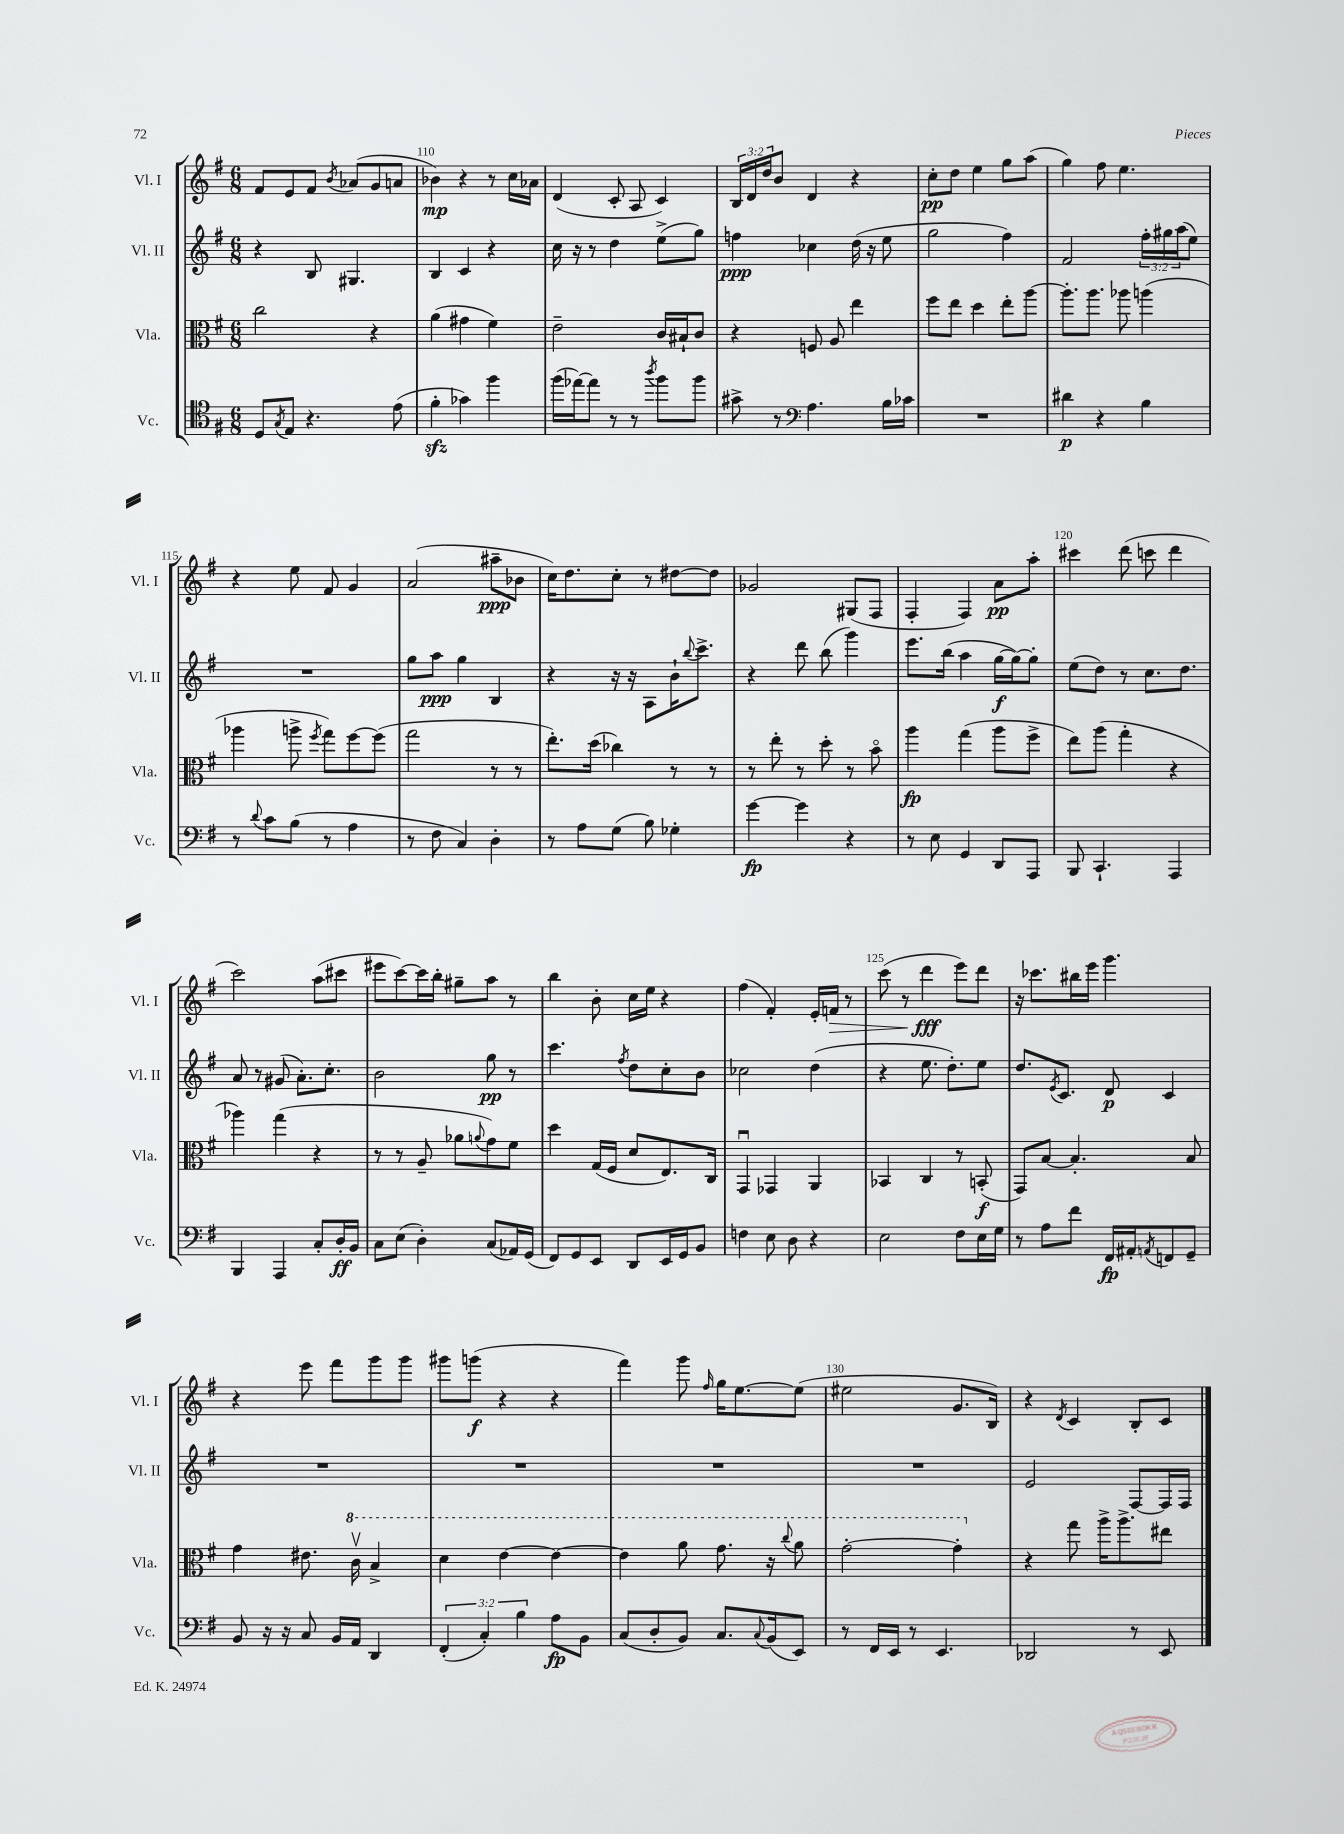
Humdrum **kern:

**kern	**dynam	**kern	**dynam	**kern	**dynam	**kern	**dynam
*part4	*part4	*part3	*part3	*part2	*part2	*part1	*part1
*staff4	*staff4	*staff3	*staff3	*staff2	*staff2	*staff1	*staff1
*I"Vc.	*	*I"Vla.	*	*I"Vl. II	*	*I"Vl. I	*
*I'Vc.	*	*I'Vla.	*	*I'Vl. II	*	*I'Vl. I	*
*clefC4	*	*clefC3	*	*clefG2	*	*clefG2	*
*k[f#]	*	*k[f#]	*	*k[f#]	*	*k[f#]	*
*M6/8	*	*M6/8	*	*M6/8	*	*M6/8	*
=109	=109	=109	=109	=109	=109	=109	=109
8D/L	.	2cc\	.	4r	.	8f#/L	.
8qG/	.	.	.	.	.	.	.
8E/J	.	.	.	.	.	8e/	.
4.r	.	.	.	8B/	.	8f#/J	.
.	.	.	.	.	.	8qb/	.
.	.	.	.	4.G#X/	.	(8a-X/L	.
.	.	4r	.	.	.	8g/	.
(8e\	.	.	.	.	.	8an/J	.
=110	=110	=110	=110	=110	=110	=110	=110
4f#zz'\	.	(4a\	.	4B/	.	4b-X\)	mp
4g-X\)	.	4g#X\	.	4c/	.	4r	.
4ff#\	.	4f#\)	.	4r	.	8r	.
.	.	.	.	.	.	16cc\LL	.
.	.	.	.	.	.	16a-X\JJ	.
=111	=111	=111	=111	=111	=111	=111	=111
(16ff#\LL	.	2e~\	.	16cc\	.	(4d/	.
[16ee-X\J)	.	.	.	16r	.	.	.
8ee-\J]	.	.	.	8r	.	.	.
8r	.	.	.	4dd\	.	8c'/	.
8r	.	.	.	.	.	8A/	.
8qaa/	.	.	.	.	.	.	.
8ff#\L	.	16c/LL	.	(8ee^\L	.	4c/)	.
.	.	16B#X`/J	.	.	.	.	.
8ff#\J	.	8c/J	.	8gg\J)	.	.	.
=112	=112	=112	=112	=112	=112	=112	=112
8g#X^\	.	4r	.	4ffn\	ppp	24B/LL	.
.	.	.	.	.	.	24d/	.
.	.	.	.	.	.	24dd/J	.
8r	.	.	.	.	.	8b/J	.
*clefF4	*	*	*	*	*	*	*
4.A\	.	8Fn/	.	4cc-X\	.	4d/	.
.	.	8A/	.	.	.	.	.
.	.	4ee\	.	(16dd\	.	4r	.
.	.	.	.	16r	.	.	.
16B\LL	.	.	.	8ee\	.	.	.
16c-X\JJ	.	.	.	.	.	.	.
=113	=113	=113	=113	=113	=113	=113	=113
2.r	.	8ff#\L	.	2gg\	.	8cc'\L	pp
.	.	8ee\J	.	.	.	8dd\J	.
.	.	4dd\	.	.	.	4ee\	.
.	.	8ee'\L	.	4ff#\)	.	8gg\L	.
.	.	[8aa\J	.	.	.	(8aa\J	.
=114	=114	=114	=114	=114	=114	=114	=114
4d#X\	p	8.aa'\L]	.	2f#/	.	4gg\)	.
.	.	8.aa\J	.	.	.	.	.
4r	.	.	.	.	.	8ff#\	.
.	.	8aa-X\	.	.	.	4.ee\	.
4B\	.	(4aan\	.	24ff#'\LL	.	.	.
.	.	.	.	24gg#X\	.	.	.
.	.	.	.	(24aa\J	.	.	.
.	.	.	.	8ee\J)	.	.	.
!!LO:LB:g=z
=115	=115	=115	=115	=115	=115	=115	=115
8r	.	4aa-X\	.	2.r	.	4r	.
8qqd/	.	.	.	.	.	.	.
8c\L	.	.	.	.	.	.	.
(8B\J	.	8aan^\	.	.	.	8ee\	.
.	.	8qff#/	.	.	.	.	.
8r	.	8gg\L)	.	.	.	8f#/	.
4A\	.	[8ff#\	.	.	.	4g/	.
.	.	(8ff#\J]	.	.	.	.	.
=116	=116	=116	=116	=116	=116	=116	=116
8r	.	2gg\	.	8gg\L	.	(2a/	.
8F#\	.	.	.	8aa\J	ppp	.	.
4C/)	.	.	.	4gg\	.	.	.
4D'\	.	8r	.	4B/	.	8aa#X~\L	ppp
.	.	8r	.	.	.	8b-X\J	.
=117	=117	=117	=117	=117	=117	=117	=117
8r	.	8.ee'\L)	.	4r	.	16cc\KL)	.
.	.	.	.	.	.	8.dd\	.
8A\L	.	.	.	.	.	.	.
.	.	(16dd\Jk	.	.	.	.	.
(8G\J	.	4cc-X\)	.	16r	.	8cc'\J	.
.	.	.	.	16r	.	.	.
8B\)	.	.	.	8A\L	.	8r	.
4G-X'\	.	8r	.	16b`\K	.	[8dd#X\L	.
.	.	.	.	8qqbb/	.	.	.
.	.	.	.	8.ccc^\J	.	.	.
.	.	8r	.	.	.	8dd#\J]	.
=118	=118	=118	=118	=118	=118	=118	=118
[4g\	fp	8r	.	4r	.	2g-X/	.
.	.	8ee'\	.	.	.	.	.
4g\]	.	8r	.	8ddd\	.	.	.
.	.	8dd'\	.	(8bb\	.	.	.
4r	.	8r	.	4ggg\)	.	(8G#X/L	.
.	.	8b\	.	.	.	8F#/J	.
=119	=119	=119	=119	=119	=119	=119	=119
8r	.	4aa\	fp	8.eee\L	.	4F#'/	.
8E\	.	.	.	.	.	.	.
.	.	.	.	(16bb\Jk	.	.	.
4GG/	.	(4gg\	.	4aa\	.	4F#/)	.
8DD/L	.	8aa\L	.	[16gg\LL	f	8a\L	pp
.	.	.	.	16gg\J_)	.	.	.
8AAA/J	.	8ff#^\J	.	8gg'\J]	.	8aa'\J	.
=120	=120	=120	=120	=120	=120	=120	=120
8BBB/	.	8ee\L)	.	(8ee\L	.	4ccc#X\	.
4.CC`/	.	(8aa\J	.	8dd\J)	.	.	.
.	.	4gg'\	.	8r	.	(8ddd\	.
.	.	.	.	8.cc\L	.	8cccn\	.
4AAA/	.	4r	.	.	.	4ddd\	.
.	.	.	.	8.dd\J	.	.	.
!!LO:LB:g=z
=121	=121	=121	=121	=121	=121	=121	=121
4BBB/	.	4aa-X\)	.	8a/	.	2ccc\)	.
.	.	.	.	8r	.	.	.
4AAA/	.	(4gg\	.	(8g#X/	.	.	.
.	.	.	.	8.a'\L)	.	.	.
8C'/L	.	4r	.	.	.	(8aa\L	.
.	.	.	.	8.cc'\J	.	.	.
16D'/L	ff	.	.	.	.	8ccc#X\J	.
16BB/JJ	.	.	.	.	.	.	.
=122	=122	=122	=122	=122	=122	=122	=122
8C\L	.	8r	.	2b\	.	8eee#X\L	.
(8E\J	.	8r	.	.	.	[8ccc\)	.
4D'\)	.	8A~/	.	.	.	16ccc\L]	.
.	.	.	.	.	.	16bb'\JJ	.
.	.	8a-X\L	.	.	.	8gg#X~\L	.
.	.	8qqan/	.	.	.	.	.
(8C/L	.	8g\)	.	8gg\	pp	8aa\J	.
16AA-X/L)	.	8f#\J	.	8r	.	8r	.
(16GG/JJ	.	.	.	.	.	.	.
=123	=123	=123	=123	=123	=123	=123	=123
8FF#/L)	.	4dd\	.	4.ccc\	.	4bb\	.
8GG/	.	.	.	.	.	.	.
8EE/J	.	(16G/LL	.	.	.	8b'\	.
.	.	16F#/JJ	.	.	.	.	.
.	.	.	.	8qff#/	.	.	.
8DD/L	.	8d/L	.	8dd\L	.	16cc\LL	.
.	.	.	.	.	.	16ee\JJ	.
16EE/L	.	8.E/)	.	8cc'\	.	4r	.
16GG/J	.	.	.	.	.	.	.
8BB/J	.	.	.	8b\J	.	.	.
.	.	16C/Jk	.	.	.	.	.
=124	=124	=124	=124	=124	=124	=124	=124
4Fn\	.	4GGu/	.	2cc-X\	.	(4ff#\	.
8E\	.	4GG-X/	.	.	.	4f#'/)	.
8D\	.	.	.	.	.	.	.
4r	.	4AA/	.	(4dd\	.	16e'/LL	.
!	!	!	!	!	!	!	!LO:HP:b
.	.	.	.	.	.	16fn/JJ	>
.	.	.	.	.	.	8r	.
=125	=125	=125	=125	=125	=125	=125	=125
2E\	.	4BB-X/	.	4r	.	(8ccc\	.
.	.	.	.	.	.	8r	.
.	.	4C/	.	8.ee\	.	4ddd\	fff
.	.	.	.	8.dd'\L)	.	.	.
8F#\L	.	8r	.	.	.	8eee\L)	]
16E\L	.	(8BBn'/	f	8ee\J	.	8ddd\J	.
16G\JJ	.	.	.	.	.	.	.
=126	=126	=126	=126	=126	=126	=126	=126
8r	.	8GG/L)	.	8.dd/L	.	16r	.
.	.	.	.	.	.	8.ccc-X\L	.
8A\L	.	[8B/J	.	.	.	.	.
.	.	.	.	8qe/	.	.	.
.	.	.	.	8.c/J	.	.	.
8f#\J	.	4.B'/]	.	.	.	16bb#X\L	.
.	.	.	.	.	.	16eee\JJ	.
16FF#/LL	fp	.	.	8d/	p	4.ggg\	.
16AA#X'/J	.	.	.	.	.	.	.
8qAAn/	.	.	.	.	.	.	.
8FFn/	.	.	.	4c/	.	.	.
8GG~/J	.	8B/	.	.	.	.	.
!!LO:LB:g=z
=127	=127	=127	=127	=127	=127	=127	=127
8BB/	.	4g\	.	2.r	.	4r	.
16r	.	.	.	.	.	.	.
16r	.	.	.	.	.	.	.
8C/	.	8.e#X\	.	.	.	8eee\	.
16BB/LL	.	.	.	.	.	8fff#\L	.
*	*	*8va	*	*	*	*	*
16AA/JJ	.	16ccv\	.	.	.	.	.
4DD/	.	4b^/	.	.	.	8ggg\	.
.	.	.	.	.	.	8ggg\J	.
=128	=128	=128	=128	=128	=128	=128	=128
(6FF#'/	.	4dd\	.	2.r	.	8ggg#X\L	.
.	.	.	.	.	.	(8gggn\J	f
6C'/)	.	.	.	.	.	.	.
.	.	[4ee\	.	.	.	4r	.
6B\	.	.	.	.	.	.	.
8A\L	fp	4ee\_	.	.	.	4r	.
8BB\J	.	.	.	.	.	.	.
=129	=129	=129	=129	=129	=129	=129	=129
(8C/L	.	4ee\]	.	2.r	.	4fff#\)	.
8D'/	.	.	.	.	.	.	.
8BB/J)	.	8aa\	.	.	.	8ggg\	.
.	.	.	.	.	.	16qqff#/	.
8.C/L	.	8.gg\	.	.	.	16gg\KL	.
.	.	.	.	.	.	[8.ee\	.
8qqC/	.	.	.	.	.	.	.
(16BB/k	.	16r	.	.	.	.	.
.	.	8qqccc/	.	.	.	.	.
8EE/J)	.	8aa\	.	.	.	(8ee\J]	.
=130	=130	=130	=130	=130	=130	=130	=130
8r	.	[2gg'\	.	2.r	.	2ee#X\	.
16FF#/LL	.	.	.	.	.	.	.
16EE/JJ	.	.	.	.	.	.	.
8r	.	.	.	.	.	.	.
4.EE/	.	.	.	.	.	.	.
.	.	4gg'\]	.	.	.	8.g/L	.
.	.	.	.	.	.	16B/Jk)	.
=131	=131	=131	=131	=131	=131	=131	=131
*	*	*X8va	*	*	*	*	*
2DD-X/	.	4r	.	2e/	.	4r	.
.	.	.	.	.	.	8qd/	.
.	.	8gg\	.	.	.	4c/	.
.	.	16aa^\KL	.	.	.	.	.
.	.	8.aa^\	.	.	.	.	.
8r	.	.	.	[8F#/L	.	8B'/L	.
8EE/	.	8ee#X\J	.	16F#/L]	.	8c/J	.
.	.	.	.	16F#/JJ	.	.	.
==	==	==	==	==	==	==	==
*-	*-	*-	*-	*-	*-	*-	*-
